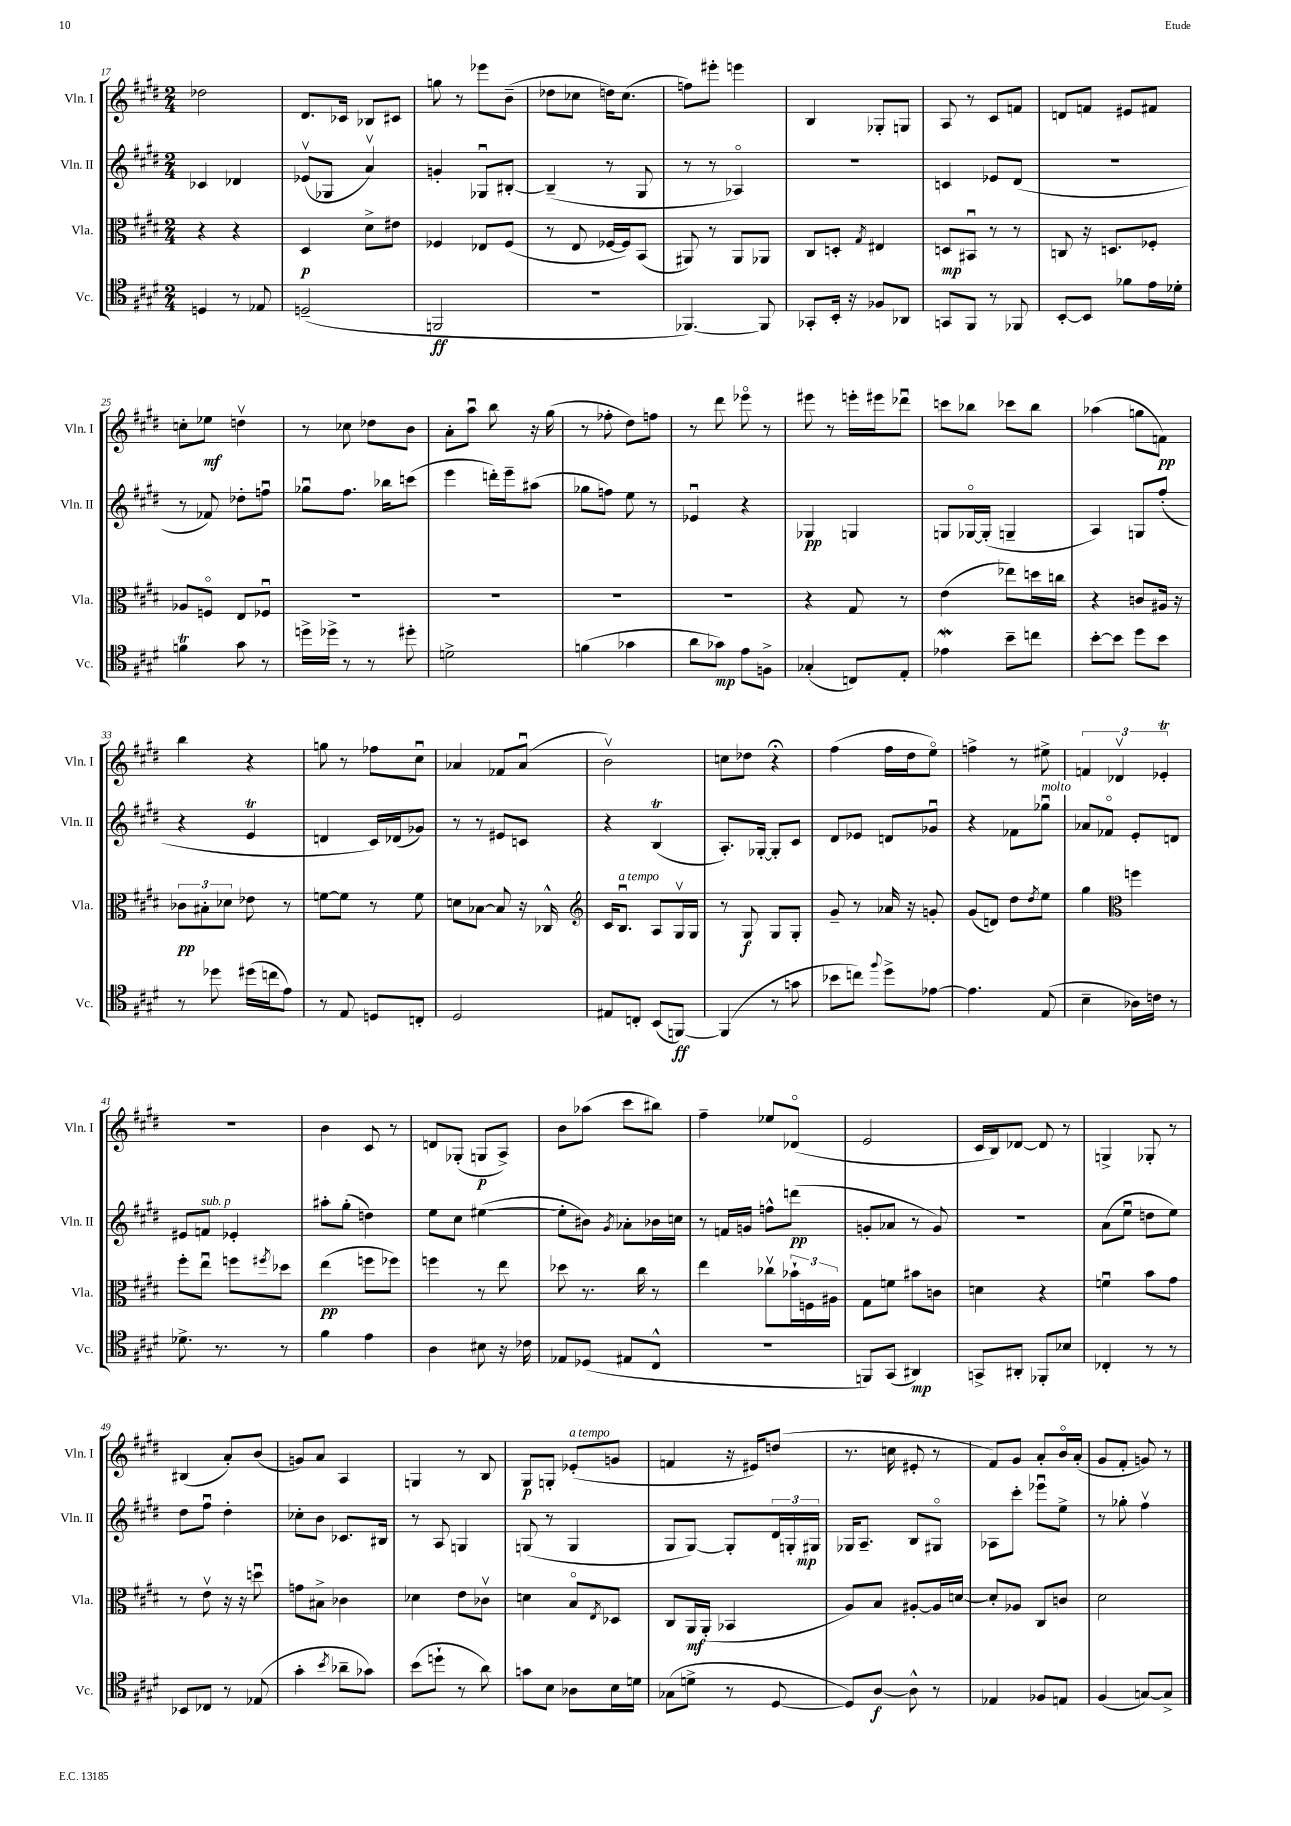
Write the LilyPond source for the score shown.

<<
\new StaffGroup <<
\new Staff = "s0" \with { instrumentName = "Vln. I" shortInstrumentName = "Vln. I" } {
    \clef treble \key e \major \numericTimeSignature \time 2/4
    des''2 |
    dis'8. ces'16 bes8 cis'8 |
    g''8 r8 ees'''8 b'8--( |
    des''8 ces''8 d''16) ces''8.( |
    f''8) eis'''8-. e'''4 |
    b4 ges8-. g8 |
    a8 r8 cis'8 f'8 |
    d'8 f'8 eis'8 fis'8 |
    c''8-. ees''8\mf d''4\upbow |
    r8 ces''8 des''8 b'8 |
    a'8-. a''8\downbow b''8 r16 gis''16( |
    r8 fes''8-. dis''8) f''8 |
    r8 dis'''8 ees'''8\flageolet r8 |
    eis'''8 r8 e'''16-. eis'''16 des'''8\downbow |
    c'''8 bes''8 ces'''8 bes''8 |
    aes''4( g''8 f'8\pp) |
    b''4 r4 |
    g''8 r8 fes''8 cis''8\downbow |
    aes'4 fes'8 aes'8\downbow( |
    b'2\upbow) |
    c''8 des''8 r4\fermata |
    fis''4( fis''16 dis''16 e''8\flageolet) |
    f''4-> r8 eis''8-> |
    \tuplet 3/2 { f'4 des'4\upbow ees'4-.\trill } |
    r2 |
    b'4 cis'8 r8 |
    d'8 ges8-.( g8\p a8->) |
    b'8 aes''8( cis'''8 bis''8) |
    fis''4-- ees''8 des'8\flageolet( |
    e'2 |
    cis'16 b16) des'8~ des'8 r8 |
    g4-> ges8-. r8 |
    bis4( a'8-.) b'8( |
    g'8) a'8 a4 |
    g4 r8 b8 |
    gis8\p g8-. ees'8-.^\markup { \italic "a tempo" }( g'8 |
    f'4 r16 eis'16) d''8( |
    r8. c''16 eis'8-. r8 |
    fis'8) gis'8 a'8-. b'16\flageolet a'16-.( |
    gis'8 fis'8-. g'8) r8 \bar "|." |
}
\new Staff = "s1" \with { instrumentName = "Vln. II" shortInstrumentName = "Vln. II" } {
    \clef treble \key e \major \numericTimeSignature \time 2/4
    ces'4 des'4 |
    ees'8\upbow( ges8 a'4\upbow) |
    g'4-. ges8\downbow bis8~-. |
    bis4--( r8 gis8 |
    r8 r8 aes4\flageolet) |
    R2 |
    c'4 ees'8 dis'8( |
    R2 |
    r8 fes'8) des''8-. f''8\downbow |
    ges''8\downbow fis''8. bes''16 c'''8( |
    e'''4 d'''16-.) e'''16-- ais''8( |
    ges''8 f''8) e''8 r8 |
    ees'4\downbow r4 |
    ges4\pp g4 |
    g8 ges16~\flageolet ges16-.( g4-- |
    a4) g8 fis''8-.( |
    r4 e'4\trill |
    d'4 cis'16) des'16( ges'8) |
    r8 r8 eis'8 c'8 |
    r4 b4\trill( |
    a8.-.) ges16~-. ges8-. cis'8 |
    dis'8 ees'8 d'8 ges'8\downbow |
    r4 fes'8 ges''8\downbow^\markup { \italic "molto" } |
    aes'8 fes'8\flageolet e'8-. d'8 |
    eis'8 f'8^\markup { \italic "sub. p" } ees'4-. |
    ais''8-. gis''8-.( d''4) |
    e''8 cis''8 eis''4~( |
    eis''8-. bis'8) \acciaccatura { gis'8 } aes'8-. bes'16 c''16 |
    r8 f'16 g'16 f''8-^ d'''8\pp( |
    g'8-. aes'8 r8 g'8) |
    R2 |
    a'8( e''8\downbow d''8 e''8) |
    dis''8 fis''8\downbow dis''4-. |
    ces''8-. b'8 ces'8. bis16 |
    r8 a8 g4 |
    g8( r8 g4 |
    gis8 gis8~) gis8-. \tuplet 3/2 { dis'16 g16-. gis16\mp } |
    ges16 a8.-- b8 gis8\flageolet |
    aes8 cis'''8-. ees'''8\downbow e''8-> |
    r8 ges''8-. fis''4\upbow \bar "|." |
}
\new Staff = "s2" \with { instrumentName = "Vla." shortInstrumentName = "Vla." } {
    \clef alto \key e \major \numericTimeSignature \time 2/4
    r4 r4 |
    dis4\p dis'8-> eis'8 |
    fes4 ees8 fes8( |
    r8 e8 fes16~ fes16) b,8( |
    ais,8) r8 ais,8 aes,8 |
    cis8 d8-. \acciaccatura { gis8 } eis4 |
    d8\mp bis,8\downbow r8 r8 |
    c8 r16 d8. fes8-. |
    aes8 f8\flageolet e8 fes8\downbow |
    R2 |
    R2 |
    R2 |
    R2 |
    r4 gis8 r8 |
    e'4( ees''8) d''16 c''16 |
    r4 c'8 ais16 r16 |
    \tuplet 3/2 { ces'8\pp bis8-. des'8 } ees'8 r8 |
    f'8~ f'8 r8 f'8 |
    d'8 bes8~ bes8 r16 ces16-^ |
    \clef treble cis'16 b8.\downbow^\markup { \italic "a tempo" } a8 gis16\upbow gis16 |
    r8 gis8\f gis8 gis8-. |
    gis'8-- r8 aes'16 r16 g'8-. |
    gis'8( d'8) dis''8 \acciaccatura { dis''8 } e''8 |
    gis''4 \clef alto f''4 |
    fis''8-. e''8\downbow f''8 \acciaccatura { fis''8 } des''8 |
    e''4\pp( f''8 fes''8) |
    f''4 r8 e''8 |
    des''8 r8. cis''16 r8 |
    e''4 ces''8\upbow \tuplet 3/2 { bes'16-! f16 ais16 } |
    gis8 f'8 bis'8 c'8 |
    d'4 r4 |
    f'4\downbow b'8 gis'8 |
    r8 e'8\upbow r16 r16 d''8\downbow |
    g'8 bis8-> ces'4 |
    des'4 e'8 ces'8\upbow |
    d'4 b8\flageolet \acciaccatura { e8 } des8 |
    cis8 a,16\mf a,16-.( bes,4 |
    a8) b8 ais8~-. ais16 d'16~ |
    d'8-. aes8 cis8 c'8 |
    dis'2 \bar "|." |
}
\new Staff = "s3" \with { instrumentName = "Vc." shortInstrumentName = "Vc." } {
    \clef tenor \key e \major \numericTimeSignature \time 2/4
    d4 r8 ees8 |
    d2--( |
    f,2\ff |
    r2 |
    fes,4.~) fes,8 |
    ges,8-. b,16-. r16 fes8 aes,8 |
    g,8 fis,8 r8 fes,8 |
    b,8~-. b,8 fes'8 e'16 des'16-. |
    f'4\trill gis'8 r8 |
    d''16-> des''16-> r8 r8 dis''8-. |
    d'2-> |
    f'4( ges'4 |
    a'8 ges'8\mp) e'8 f8-> |
    ges4-.( c8) e8-. |
    ees'4\mordent b'8-- c''8 |
    b'8~-. b'8 dis''8 b'8 |
    r8 des''8 dis''16( c''16 e'8) |
    r8 e8 d8 c8-. |
    dis2 |
    eis8 c8-. b,8( f,8~\ff) |
    f,4( r8 g'8 |
    bes'8 c''8) \appoggiatura { fis''8 } dis''8-> ees'8~ |
    ees'4. e8( |
    b4-- aes16) c'16 r8 |
    des'8.-> r8. r8 |
    fis'4 e'4 |
    a4 bis8 r16 ces'16 |
    ees8 des8( eis8 cis8-^ |
    R2 |
    f,8) gis,8( ais,4\mp) |
    g,8-> ais,8-. fes,8-. bes8 |
    ces4-. r8 r8 |
    bes,8 ces8 r8 ees8( |
    gis'4-. \acciaccatura { b'8 } aes'8-- ges'8) |
    b'8( d''8-! r8 a'8) |
    g'8 b8 aes8 b16 d'16 |
    ges8( d'8-> r8 dis8~ |
    dis8) a8~\f a8-^ r8 |
    ees4 fes8 e8 |
    fis4( g8~) g8-> \bar "|." |
}
>>
>>
\layout { \context { \Score currentBarNumber = #17 } }
